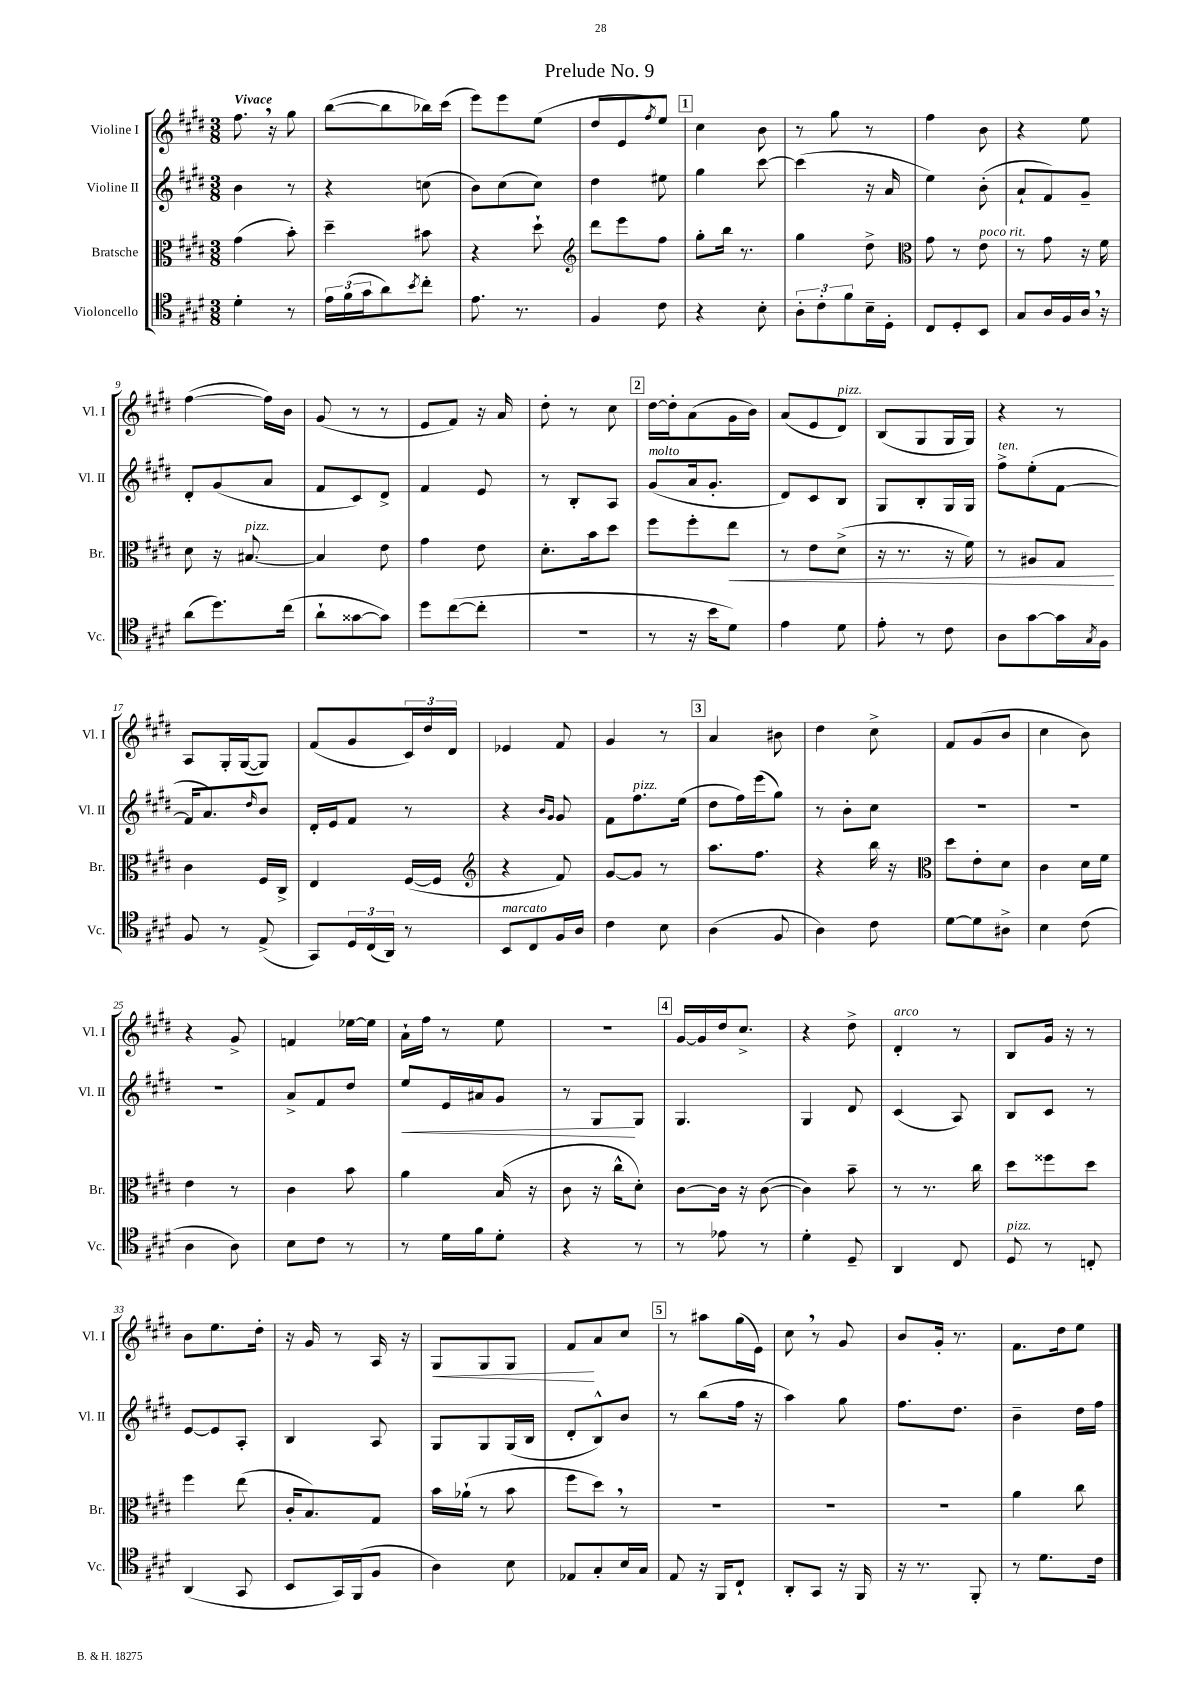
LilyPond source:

\header { title = "Prelude No. 9" }
<<
\new StaffGroup <<
\new Staff = "s0" \with { instrumentName = "Violine I" shortInstrumentName = "Vl. I" } {
    \clef treble \key e \major \numericTimeSignature \time 3/8 \tempo "Vivace"
    fis''8. \breathe r16 gis''8 |
    b''8~( b''8 bes''16) cis'''16( |
    e'''8) e'''8 e''8( |
    dis''8 e'8 \acciaccatura { fis''8 } e''8) |
    \mark \markup { \box "1" } cis''4 b'8 |
    r8 gis''8 r8 |
    fis''4 b'8 |
    r4 e''8 |
    fis''4~( fis''16) b'16 |
    gis'8( r8 r8 |
    e'8 fis'8) r16 a'16 |
    dis''8-. r8 cis''8 |
    \mark \markup { \box "2" } dis''16~ dis''16-. a'8( gis'16 b'16) |
    a'8( e'8 dis'8^\markup { \italic "pizz." }) |
    b8( gis8 gis16 gis16) |
    r4 r8 |
    a8 gis16-. gis16~( gis8) |
    fis'8( gis'8 \tuplet 3/2 { cis'16) dis''16 dis'16 } |
    ees'4 fis'8 |
    gis'4 r8 |
    \mark \markup { \box "3" } a'4 bis'8 |
    dis''4 cis''8-> |
    fis'8 gis'8( b'8 |
    cis''4 b'8) |
    r4 gis'8-> |
    f'4 ees''16~ ees''16 |
    a'16-! fis''16 r8 e''8 |
    R4. |
    \mark \markup { \box "4" } gis'16~ gis'16 dis''16 cis''8.-> |
    r4 dis''8-> |
    dis'4-.^\markup { \italic "arco" } r8 |
    b8 gis'16 r16 r8 |
    b'8 e''8. dis''16-. |
    r16 gis'16 r8 a16 r16 |
    gis8\< gis8 gis8 |
    fis'8\! a'8 cis''8 |
    \mark \markup { \box "5" } r8 ais''8 gis''16( e'16) |
    cis''8 \breathe r8 gis'8 |
    b'8 gis'16-. r8. |
    fis'8. dis''16 e''8 \bar "|." |
}
\new Staff = "s1" \with { instrumentName = "Violine II" shortInstrumentName = "Vl. II" } {
    \clef treble \key e \major \numericTimeSignature \time 3/8
    b'4 r8 |
    r4 c''8( |
    b'8) cis''8( cis''8) |
    dis''4 eis''8 |
    \mark \markup { \box "1" } gis''4 cis'''8~ |
    cis'''4( r16 a'16 |
    e''4) b'8-.( |
    a'8-! fis'8) gis'8-- |
    dis'8-. gis'8( a'8 |
    fis'8 cis'8) dis'8-> |
    fis'4 e'8 |
    r8 b8-. a8 |
    \mark \markup { \box "2" } gis'8^\markup { \italic "molto" }( a'16 gis'8.-. |
    dis'8) cis'8 b8 |
    gis8 b8-. gis16 gis16 |
    fis''8->^\markup { \italic "ten." } e''8-.( fis'8~ |
    fis'16 a'8.) \grace { dis''16 } b'8 |
    dis'16-. e'16 fis'8 r8 |
    r4 \grace { b'16 gis'16 } gis'8 |
    fis'8 fis''8.^\markup { \italic "pizz." } e''16( |
    \mark \markup { \box "3" } dis''8 fis''16) e'''16( gis''8) |
    r8 b'8-. cis''8 |
    R4. |
    R4. |
    R4. |
    a'8-> fis'8 dis''8 |
    e''8\< e'16 ais'16 gis'8 |
    r8 gis8\! gis8 |
    \mark \markup { \box "4" } gis4. |
    gis4 dis'8 |
    cis'4( a8) |
    b8 cis'8 r8 |
    e'8~ e'8 a8-. |
    b4 a8 |
    gis8 gis8 gis16( b16 |
    dis'8-. b8-^) b'8 |
    \mark \markup { \box "5" } r8 b''8( fis''16 r16 |
    a''4) gis''8 |
    fis''8. dis''8. |
    b'4-- dis''16 fis''16 \bar "|." |
}
\new Staff = "s2" \with { instrumentName = "Bratsche" shortInstrumentName = "Br." } {
    \clef alto \key e \major \numericTimeSignature \time 3/8
    gis'4( b'8-.) |
    dis''4-- bis'8 |
    r4 dis''8-! |
    \clef treble dis'''8 e'''8 fis''8 |
    \mark \markup { \box "1" } gis''8-. b''16 r8. |
    gis''4 dis''8-> |
    \clef alto gis'8 r8 e'8^\markup { \italic "poco rit." } |
    r8 gis'8 r16 fis'16 |
    dis'8 r16 bis8.~^\markup { \italic "pizz." } |
    bis4 e'8 |
    gis'4 e'8 |
    dis'8.-. b'16 dis''8 |
    \mark \markup { \box "2" } fis''8 fis''8-. e''8\< |
    r8 e'8 dis'8->( |
    r16 r8. r16 fis'16) |
    r8 ais8 gis8\! |
    cis'4 fis16 cis16-> |
    e4 fis16~( fis16 |
    \clef treble r4 fis'8) |
    gis'8~ gis'8 r8 |
    \mark \markup { \box "3" } a''8. fis''8. |
    r4 b''16 r16 |
    \clef alto dis''8 e'8-. dis'8 |
    cis'4 dis'16 fis'16 |
    e'4 r8 |
    cis'4 b'8 |
    a'4 b16( r16 |
    cis'8 r16 cis''16-^ dis'8-.) |
    \mark \markup { \box "4" } cis'8~ cis'16 r16 cis'8~( |
    cis'4) b'8-- |
    r8 r8. cis''16 |
    dis''8 fisis''8 dis''8 |
    fis''4 e''8( |
    cis'16-. b8.) gis8 |
    b'16 aes'16-!( r8 b'8 |
    fis''8 dis''8) \breathe r8 |
    \mark \markup { \box "5" } R4. |
    R4. |
    R4. |
    a'4 cis''8 \bar "|." |
}
\new Staff = "s3" \with { instrumentName = "Violoncello" shortInstrumentName = "Vc." } {
    \clef tenor \key e \major \numericTimeSignature \time 3/8
    dis'4-. r8 |
    \tuplet 3/2 { e'16 fis'16( gis'16 } a'8) \acciaccatura { b'8 } cis''8-. |
    e'8. r8. |
    fis4 cis'8 |
    \mark \markup { \box "1" } r4 b8-. |
    \tuplet 3/2 { a8-. cis'8-. fis'8 } b16-- dis16-. |
    cis8 dis8-. b,8 |
    gis8 a16 fis16 a16 \breathe r16 |
    a'8( dis''8.) cis''16( |
    a'8-! gisis'8~ gisis'8) |
    dis''8 cis''8~( cis''8-. |
    R4. |
    \mark \markup { \box "2" } r8 r16 b'16 dis'8) |
    e'4 dis'8 |
    e'8-. r8 cis'8 |
    a8 gis'8~ gis'16 \acciaccatura { gis8 } fis16 |
    fis8 r8 e8->( |
    gis,8) \tuplet 3/2 { dis16 cis16( a,16) } r8 |
    b,8^\markup { \italic "marcato" } cis8 fis16 a16 |
    cis'4 b8 |
    \mark \markup { \box "3" } a4( fis8 |
    a4) cis'8 |
    dis'8~ dis'8 ais8-> |
    b4 cis'8( |
    a4 a8) |
    b8 cis'8 r8 |
    r8 dis'16 fis'16 dis'8-. |
    r4 r8 |
    \mark \markup { \box "4" } r8 ees'8 r8 |
    dis'4-. dis8-- |
    a,4 cis8 |
    dis8^\markup { \italic "pizz." } r8 c8-. |
    a,4( gis,8 |
    b,8 gis,16) fis,16( fis8 |
    a4) b8 |
    ees8 gis8-. b16 gis16 |
    \mark \markup { \box "5" } e8 r16 fis,16 cis8-! |
    a,8-. gis,8 r16 fis,16 |
    r16 r8. fis,8-. |
    r8 dis'8. cis'16 \bar "|." |
}
>>
>>
